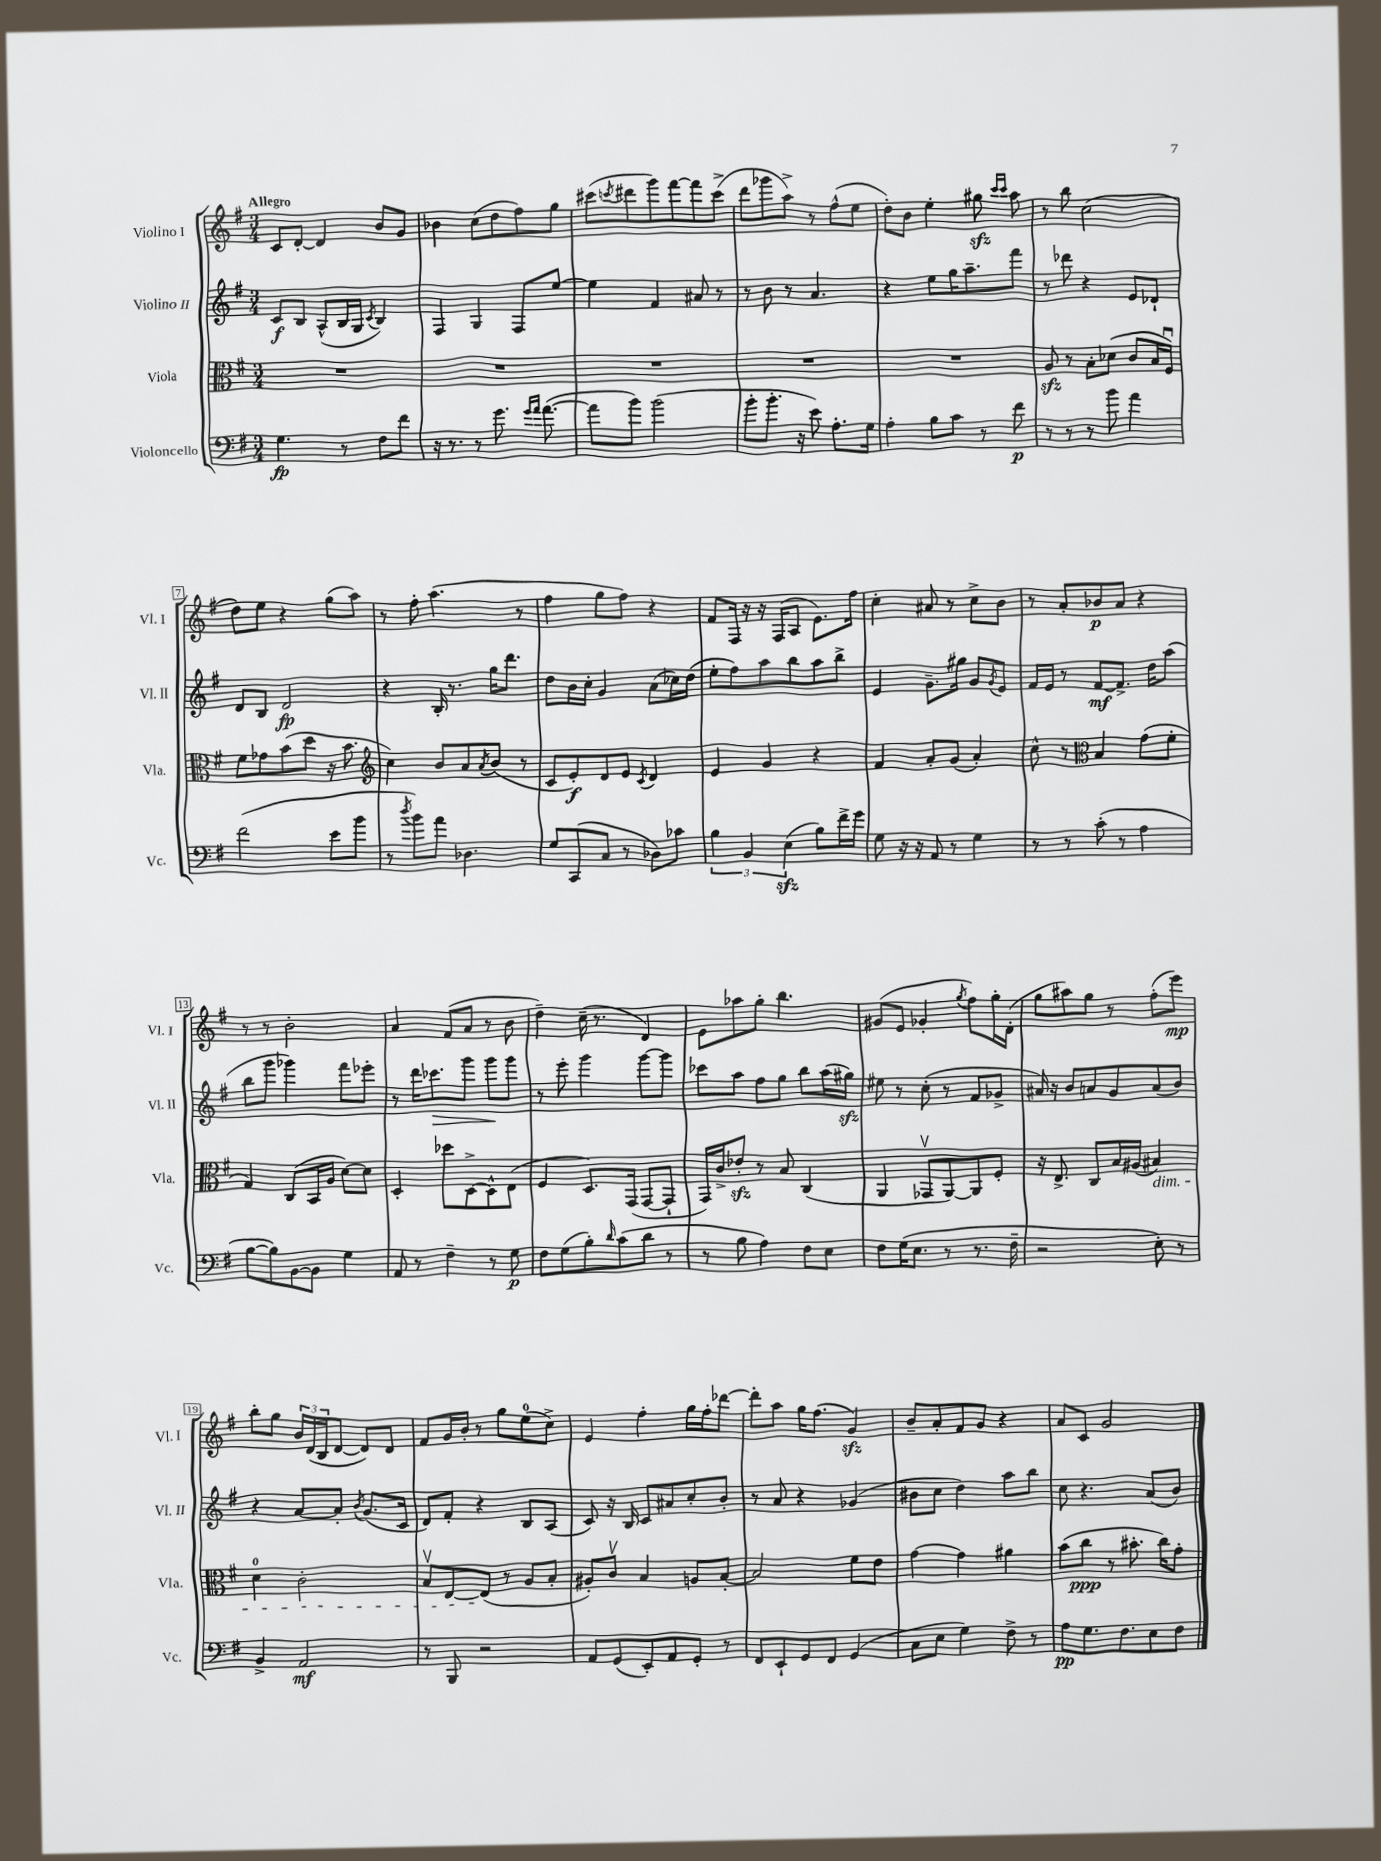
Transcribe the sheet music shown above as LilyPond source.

<<
\new StaffGroup <<
\new Staff = "s0" \with { instrumentName = "Violino I" shortInstrumentName = "Vl. I" } {
    \clef treble \key g \major \numericTimeSignature \time 3/4 \tempo "Allegro"
    c'8 d'8~-. d'4 b'8 g'8 |
    bes'4 c''8( d''8 fis''8) g''8 |
    cis'''8( \acciaccatura { c'''8 } dis'''8 g'''8) fis'''8~ fis'''8 c'''8->( |
    d'''8 ges'''8 a''8->) r8 fis''8-^( e''8 |
    d''8-.) b'8 e''4-. gis''8\sfz \grace { c'''16 c'''16 } a''8 |
    r8 b''8 c''2( |
    d''8) e''8 r4 g''8( a''8) |
    r8 fis''8-. a''4.( r8 |
    fis''4 g''8 fis''8) r4 |
    fis'8 fis16 r16 r16 fis16( a8 e'8.) fis''16 |
    c''4-. ais'8 r8 c''8-> b'8 |
    r8 a'8-. bes'8\p a'8 r4 |
    r8 r8 b'2-. |
    a'4 fis'8( a'8 r8 b'8 |
    d''4--) c''16--( r8. d'4) |
    e'8 aes''8 g''8-. b''4. |
    gis'8( e'8 ges'4-. \acciaccatura { g''8 } fis''8) g''16-. d'16-.( |
    g''8 ais''8) g''8 r8 fis''8-.( e'''8\mp) |
    b''8-. g''8 \tuplet 3/2 { b'16 d'16( b16 } d'8~ d'8) d'8 |
    fis'8 g'16 b'16-. r8 g''8 e''8-0( c''8->) |
    e'4 fis''4-. g''16 fis''16-. des'''8~ |
    des'''8-. a''8 g''16 fis''8.( g'4\sfz) |
    b'8-- a'8-. fis'8 g'8 r4 |
    a'8 c'8 g'2 \bar "|." |
}
\new Staff = "s1" \with { instrumentName = "Violino II" shortInstrumentName = "Vl. II" } {
    \clef treble \key g \major \numericTimeSignature \time 3/4
    c'8\f b8 a8-^( b16 g16 \acciaccatura { c'8 } b4) |
    fis4 g4 fis8 e''8~ |
    e''4 fis'4 ais'8 r8 |
    r8 b'8 r8 a'4. |
    r4 e''8 g''16 a''8.-- fis'''8 |
    r8 des'''8 r4 e'8 des'8-! |
    d'8 b8 d'2\fp |
    r4 b16-. r8. g''16 d'''8. |
    d''8 b'16 c''16-. g'4 a'8( ces''16) d''16( |
    e''8-. fis''8) a''8 b''8 a''8 b''8-> |
    e'4 g'8.-- gis''16 g'8 \acciaccatura { g'8 } e'8 |
    fis'16 e'16 r8 fis'8~\mf fis'8.-> d''16 a''8( |
    b''8 g'''8 ges'''4) fis'''8 ees'''8-. |
    r8 d'''16 ces'''8.\> g'''8 g'''8\! g'''8 |
    r8 e'''8-. g'''4 g'''8~ g'''8 |
    ces'''8 a''8 fis''8 g''8 b''8 a''16( gis''16\sfz) |
    eis''8 r8 c''8-.( r8 fis'8 ges'8-> |
    ais'16) r16 b'8 a'8 g'8 a'8( b'8) |
    r4 a'8~ a'8-. \acciaccatura { b'8 } g'8.( c'16 |
    d'8) fis'8-. r4 b8 a8( |
    c'8) r16 b16 c'8 ais'8 c''8-. b'8-. |
    r8 a'8 r4 ges'4( |
    bis'8 c''8 d''4) a''8 b''8 |
    c''8 r4. a'8( b'8) \bar "|." |
}
\new Staff = "s2" \with { instrumentName = "Viola" shortInstrumentName = "Vla." } {
    \clef alto \key g \major \numericTimeSignature \time 3/4
    R2. |
    R2. |
    R2. |
    R2. |
    R2. |
    a8\sfz r8 b8-. des'8( c'8 b16 fis16\downbow) |
    fis'8 ges'8 b'8( d''8 r16 b'8. |
    \clef treble c''4) b'8 a'8 \acciaccatura { a'8 } b'8( r8 |
    c'8 e'8-.\f) d'8 e'8 \acciaccatura { c'8 } d'4 |
    e'4 g'4 r4 |
    fis'4 a'8-. g'8( a'4-.) |
    c''8-^ r8 \clef alto b4 g'8( fis'8-. |
    g4) c8( b,16 a16 d'8~) d'8 |
    d4-. des''8 d8~-> d8-^ e8( |
    fis4 d8.) g,16( g,8~ g,8-! |
    g,16) c'16-> ees'8-.\sfz r8 b8 c4( |
    a,4 ges,8\upbow a,8~) a,8 fis8-. |
    r16 e8.-> c8 b16 ais16( bis4\dim) |
    d'4-0 c'2-. |
    b8\upbow e8~ e8\!( r8 a8 b8-. |
    ais8-.) c'8\upbow b4 a8 b8~-. |
    b2 fis'8 e'8 |
    g'4~ g'4 ais'4 |
    b'8( c''8\ppp r8 bis'8.-. c''16) g'8-. \bar "|." |
}
\new Staff = "s3" \with { instrumentName = "Violoncello" shortInstrumentName = "Vc." } {
    \clef bass \key g \major \numericTimeSignature \time 3/4
    g4.\fp r8 fis8 fis'8 |
    r16 r8. r8 g'8. \grace { g'16 a'16 } a'8.~( |
    a'8 b'8) b'2( |
    b'8-. b'8.-. r16 e'8) a8.-. g16 |
    a4-. b8 c'8 r8 fis'8\p |
    r8 r8 r8 b'8 a'4 |
    fis'2( e'8 b'8 |
    r8 \acciaccatura { d''8 } b'8) a'8 des4. |
    g8 c,8( c8 r8 des8) ces'8 |
    \tuplet 3/2 { b4 b,4 e4\sfz( } b8) fis'16-> g'16 |
    g8 r16 r16 a,8 r8 g4 |
    r8 r8 c'8-.( r8 a4 |
    b8~ b8) b,8~ b,8 g4 |
    a,8 r8 fis4-- r8 g8\p |
    fis8 g8( b8-.) \grace { d'16 } c'8( d'8 r8 |
    r8 b8 a4) fis8 e8 |
    fis8 g16( e8. r8 r8. fis16-- |
    r2 e8-.) r8 |
    b,4-> a,2\mf |
    r8 b,,8 r2 |
    a,8 g,8( e,8-.) a,8 g,8-. r8 |
    fis,8 e,8-! g,8 fis,8 g,4( |
    c8 e8 g4) fis8-> r8 |
    a8\pp g8. fis8. e8 fis8 \bar "|." |
}
>>
>>
\layout { \context { \Score \override BarNumber.stencil = #(make-stencil-boxer 0.1 0.3 ly:text-interface::print) } }
